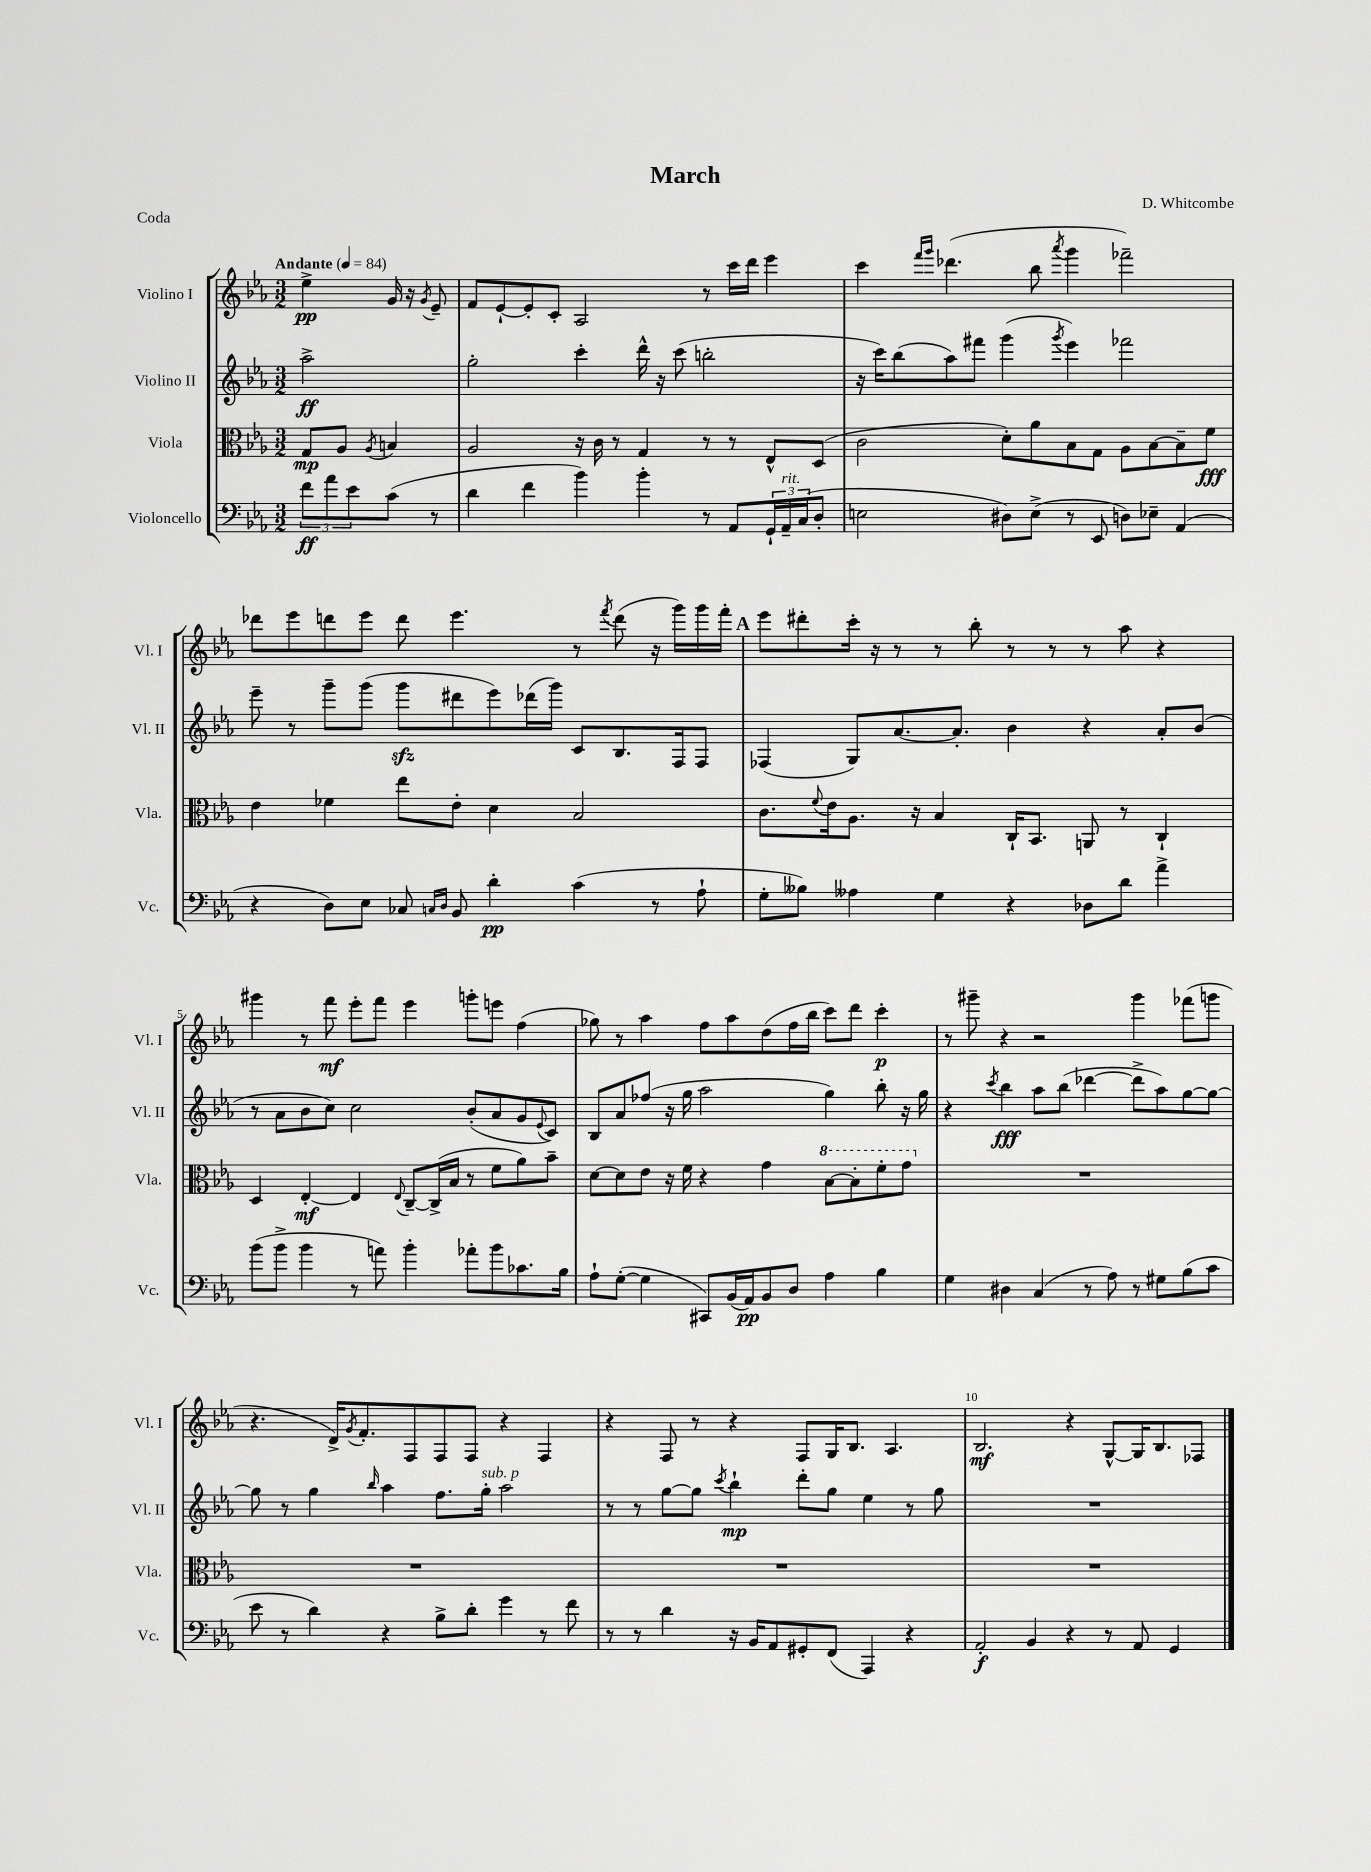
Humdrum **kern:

**kern	**kern	**kern	**kern
*staff4	*staff3	*staff2	*staff1
*clefF4	*clefC3	*clefG2	*clefG2
*k[b-e-a-]	*k[b-e-a-]	*k[b-e-a-]	*k[b-e-a-]
*M3/2	*M3/2	*M3/2	*M3/2
*MM84	*MM84	*MM84	*MM84
12f	8G	2aa-^	4ee-^
12a-	.	.	.
.	8A-	.	.
12e-	.	.	.
.	8qA-	.	.
(8c	4B	.	16g
.	.	.	16r
.	.	.	8qg
8r	.	.	8e-~
=	=	=	=
4d	2A-	2gg'	8f
.	.	.	[8e-`
4f	.	.	8e-']
.	.	.	8c'
4b-)	16r	4ccc'	2A-
.	16c	.	.
.	8r	.	.
4b-'	4G	16ddd^^	.
.	.	16r	.
.	.	(8ccc	.
8r	8r	2bb'	8r
8AA-	8r	.	16ccc
.	.	.	16ddd
24GG`	8E-^^	.	4eee-
24AA-~	.	.	.
(24C	.	.	.
8D'	(8D	.	.
=	=	=	=
2E	2c	16r	4ccc
.	.	16ccc)	.
.	.	(8bb-	.
.	.	.	16qqfff
.	.	.	16qqggg
.	.	8aa-)	(4.ddd-
.	.	8fff#	.
8D#)	8d')	(4ggg	.
(8E^	8a-	.	8bb-
.	.	8qggg	8qaaa-
8r	8B-	4eee-)	4ggg
8EE-	8G	.	.
8D)	8A-	2fff-	2fff-~)
8E-~	[8B-	.	.
(4AA-	8B-~]	.	.
.	8f	.	.
=	=	=	=
4r	4e-	8eee-~	8ddd-
.	.	8r	8eee-
8D)	4f-	8ggg~	8ddd
8E-	.	(8ggg	8eee-
8C-	8ee-	8ggg	8ddd
16qqC	.	.	.
16qqD	.	.	.
8BB-	8e-'	8ddd#	4.eee-
4d'	4d	8eee-)	.
.	.	(16ddd-	.
.	.	16ggg)	.
(4c	2B-	8c	8r
.	.	.	8qfff
.	.	8.B-	(8ddd
8r	.	.	16r
.	.	16F	16ggg)
8A-`	.	8F	16ggg
.	.	.	16fff'
=	=	=	=
8G'	8.c	(4F-	8eee-
8B--)	.	.	8ddd#'
.	8qqf	.	.
.	16e-	.	.
4A--	8.A-	8G)	16ccc'
.	.	.	16r
.	.	[8.a-	8r
.	16r	.	.
4G	4B-	.	8r
.	.	8.a-']	.
.	.	.	8bb-'
4r	16C`	4b-	8r
.	8.BB-	.	.
.	.	.	8r
8D-	8AA	4r	8r
8d	8r	.	8aa-
4a-^	4C`	8a-'	4r
.	.	(8b-	.
=	=	=	=
(8b-	4D	8r	4ggg#
8b-^	.	8a-	.
4b-	[4E-'	8b-	8r
.	.	8cc)	8fff
8r	4E-]	2cc	8eee-'
8a)	.	.	8fff
.	8qqE-	.	.
4b-'	[8C~	.	4eee-
.	(16C^]	.	.
.	16B-	.	.
8a-'	8r	(8b-'	8ggg'
8b-	8f	8a-	8eee
8.c-	8a-)	8g	(4ff
.	.	8qqe-	.
.	8b-~	8c)	.
16B-	.	.	.
=	=	=	=
8A-`	[8d	8B-	8gg-)
([8G'	8d]	8a-	8r
4G]	8e-	(8ff-	4aa-
.	16r	16r	.
.	16f	16gg	.
8CC#)	4r	2aa-	8ff
(16BB-	.	.	8aa-
16AA-)	.	.	.
8BB-	4g	.	(8dd
8D	.	.	16ff
.	.	.	16bb-
4A-	[8b-	4gg)	8ccc)
.	8b-']	.	8ddd
4B-	8ff'	8bb-'	4ccc'
.	8gg	16r	.
.	.	16gg	.
=	=	=	=
4G	1.r	4r	8r
.	.	.	8ggg#~
.	.	8qccc	.
4D#	.	4bb-	4r
(4C	.	8aa-	2r
.	.	(8bb-	.
8r	.	[4ddd-	.
8A-)	.	.	.
8r	.	8ddd-^]	4ggg#
8G#	.	8aa-)	.
(8B-	.	[8gg	(8fff-
8c	.	8gg_	8ggg
=	=	=	=
8e-	1.r	8gg]	4.r
8r	.	8r	.
4d)	.	4gg	.
.	.	.	16d^)
.	.	.	8qg
.	.	.	8.f'
.	.	16qqbb-	.
4r	.	4aa-	.
.	.	.	8F
8B-^	.	8.ff	8F
8d'	.	.	8F
.	.	16gg'	.
4g	.	2aa-	4r
8r	.	.	4F
8f	.	.	.
=	=	=	=
8r	1.r	8r	4r
8r	.	8r	.
4d	.	[8gg	8F
.	.	8gg]	8r
.	.	8qccc	.
16r	.	4bb-`	4r
16BB-	.	.	.
8AA-	.	.	.
8GG#'	.	8ddd'	8F
(8FF	.	8gg	16G
.	.	.	8.B-
4AAA-)	.	4ee-	.
.	.	.	4.A-
4r	.	8r	.
.	.	8gg	.
=	=	=	=
2AA-'	1.r	1.r	2.B-
4BB-	.	.	.
4r	.	.	4r
8r	.	.	[8G^^
8AA-	.	.	16G]
.	.	.	8.B-
4GG	.	.	.
.	.	.	8F-
==	==	==	==
*-	*-	*-	*-
